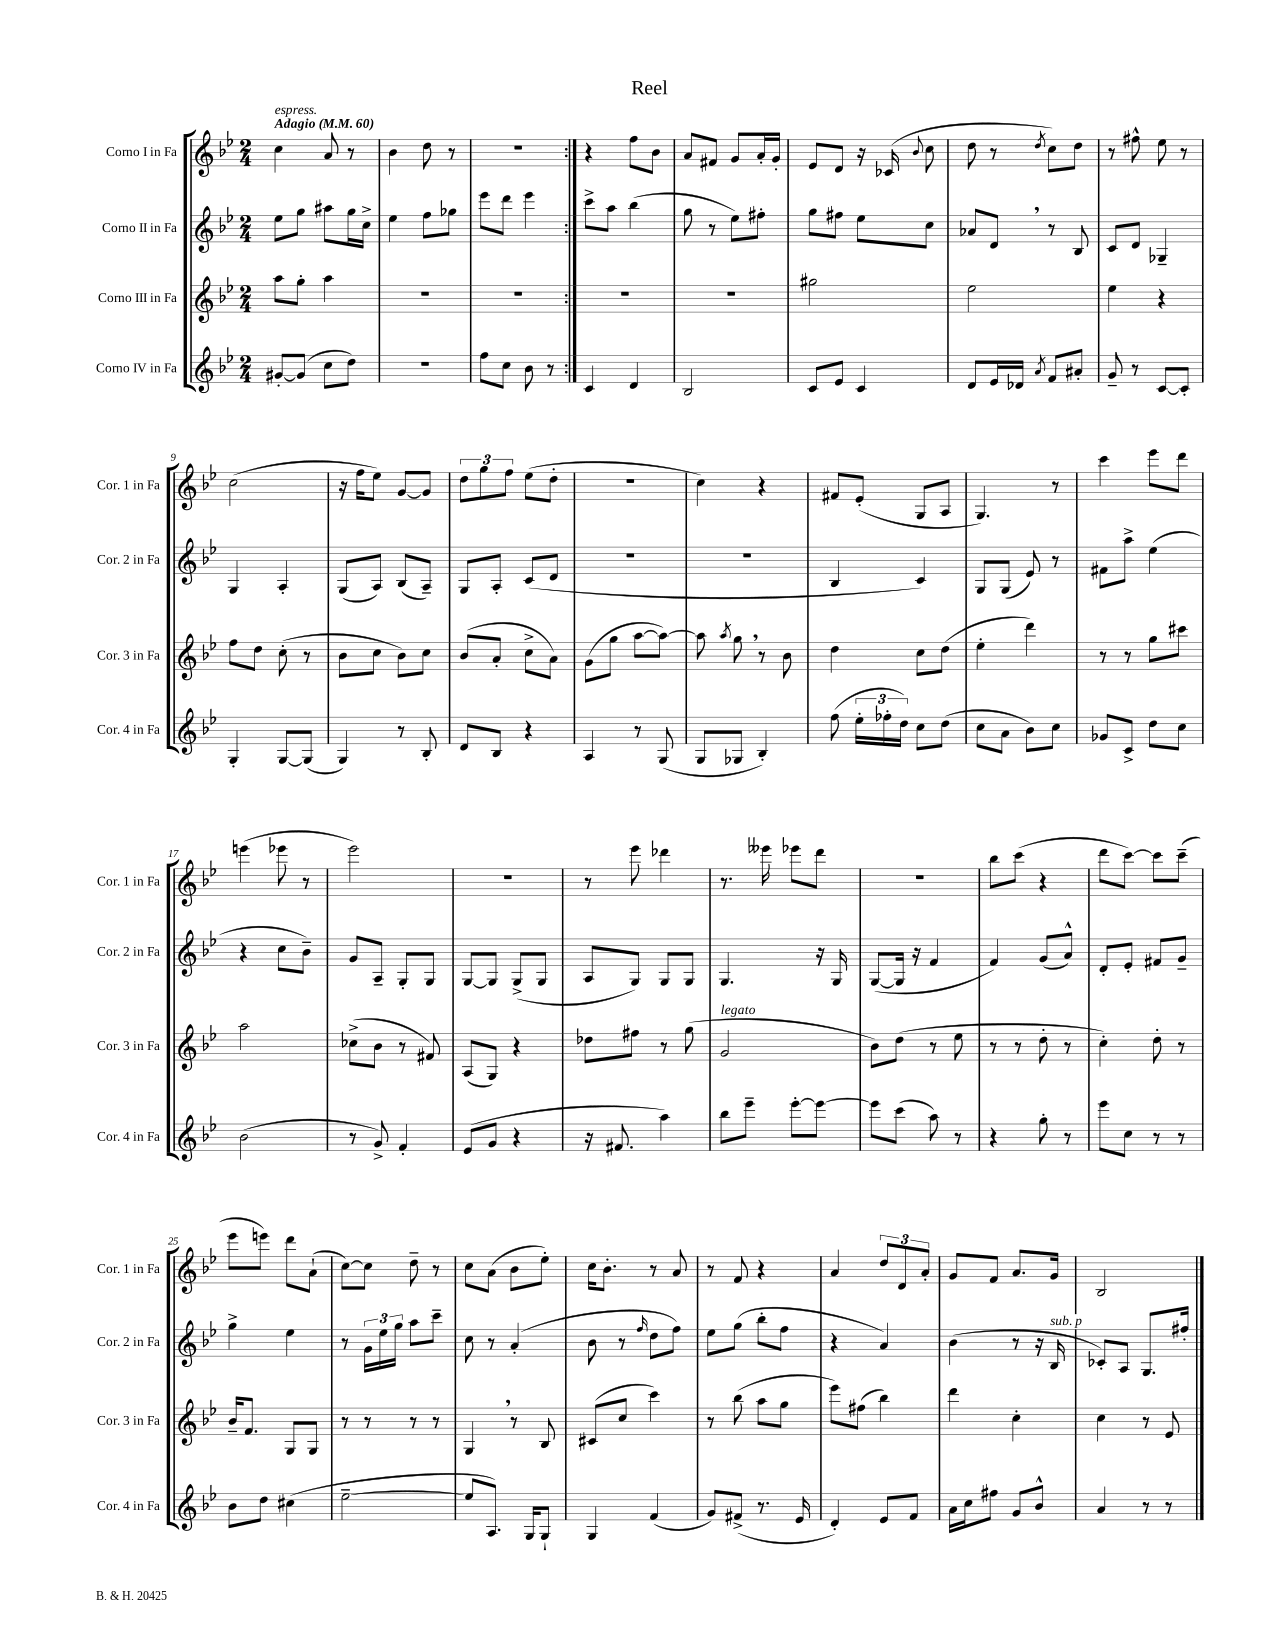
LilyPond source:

\header { title = "Reel" }
<<
\new StaffGroup <<
\new Staff = "s0" \with { instrumentName = "Corno I in Fa" shortInstrumentName = "Cor. 1 in Fa" } {
    \clef treble \key bes \major \numericTimeSignature \time 2/4 \tempo "Adagio" 4 = 60
    \autoBeamOff \repeat volta 2 { c''4^\markup { \italic "espress." } a'8 r8 |
    bes'4 d''8 r8 |
    r2 | }
    r4 f''8[ bes'8] |
    a'8[ fis'8] g'8[ a'16-. g'16]-. |
    ees'8[ d'8] r16 ces'16( \appoggiatura { bes'8 } c''8 |
    d''8 r8 \acciaccatura { d''8 } c''8[) d''8] |
    r8 fis''8-^ ees''8 r8 |
    c''2( |
    r16 f''16[ ees''8]) g'8[~ g'8] |
    \tuplet 3/2 { d''8[ g''8 f''8] } ees''8[( d''8]-. |
    R2 |
    c''4) r4 |
    fis'8[ ees'8]-.( g8[ a8] |
    g4.) r8 |
    c'''4 ees'''8[ d'''8] |
    e'''4( ees'''8 r8 |
    ees'''2) |
    r2 |
    r8 ees'''8 des'''4 |
    r8. eeses'''16 ees'''8[ d'''8] |
    R2 |
    bes''8[ c'''8]( r4 |
    d'''8[ c'''8]~) c'''8[ c'''8]--( |
    ees'''8[ e'''8]) d'''8[ a'8]-!( |
    c''8[~) c''8] d''8-- r8 |
    c''8[ a'8]( bes'8[ ees''8]-.) |
    c''16[ bes'8.]-. r8 a'8 |
    r8 f'8 r4 |
    a'4 \tuplet 3/2 { d''8[ d'8 a'8]-. } |
    g'8[ f'8] a'8.[ g'16] |
    bes2 \bar "|." |
}
\new Staff = "s1" \with { instrumentName = "Corno II in Fa" shortInstrumentName = "Cor. 2 in Fa" } {
    \clef treble \key bes \major \numericTimeSignature \time 2/4
    \autoBeamOff \repeat volta 2 { ees''8[ g''8] ais''8[ g''16 c''16]-> |
    ees''4 f''8[ ges''8] |
    ees'''8[ d'''8] ees'''4 | }
    c'''8[-> a''8] bes''4( |
    g''8 r8 ees''8[) fis''8]-. |
    g''8[ fis''8] ees''8[ c''8] |
    aes'8[ d'8] \breathe r8 bes8 |
    c'8[ d'8] ges4-- |
    g4 a4-. |
    g8[( a8]) bes8[( a8]--) |
    g8[ a8]-. c'8[( d'8] |
    r2 |
    r2 |
    bes4 c'4) |
    g8[ g8]( ees'8) r8 |
    fis'8[ a''8]-> ees''4( |
    r4 c''8[ bes'8]--) |
    g'8[ a8]-- g8[-. g8] |
    g8[~ g8] g8[->( g8] |
    a8[ g8]) g8[ g8] |
    g4. r16 g16 |
    g8[~( g16] r16 f'4 |
    f'4) g'8[( a'8]-^) |
    d'8[-. ees'8]-. fis'8[ g'8]-- |
    g''4-> ees''4 |
    r8 \tuplet 3/2 { g'16[ ees''16 g''16] } a''8[ c'''8]-- |
    c''8 r8 a'4-.( |
    bes'8 r8 \grace { f''16 } d''8[ f''8]) |
    ees''8[ g''8]( bes''8[-. f''8] |
    r4 a'4) |
    bes'4( r8 r16 bes16^\markup { \italic "sub. p" } |
    ces'8[-.) a8] g8.[ fis''16]-. \bar "|." |
}
\new Staff = "s2" \with { instrumentName = "Corno III in Fa" shortInstrumentName = "Cor. 3 in Fa" } {
    \clef treble \key bes \major \numericTimeSignature \time 2/4
    \autoBeamOff \repeat volta 2 { a''8[ g''8]-. a''4 |
    R2 |
    R2 | }
    R2 |
    R2 |
    gis''2 |
    ees''2 |
    ees''4 r4 |
    f''8[ d''8] c''8-.( r8 |
    bes'8[ c''8] bes'8[) c''8] |
    bes'8[( a'8]-. c''8[-> a'8]) |
    g'8[( g''8] a''8[~ a''8]~) |
    a''8 \acciaccatura { a''8 } g''8 \breathe r8 bes'8 |
    d''4 c''8[ d''8]( |
    ees''4-. d'''4) |
    r8 r8 g''8[ cis'''8] |
    a''2 |
    ces''8[->( bes'8] r8 fis'8) |
    a8[( g8]) r4 |
    des''8[ fis''8] r8 g''8( |
    g'2^\markup { \italic "legato" } |
    bes'8[) d''8]( r8 ees''8 |
    r8 r8 d''8-. r8 |
    c''4-.) d''8-. r8 |
    bes'16[-- f'8.] g8[ g8] |
    r8 r8 r8 r8 |
    g4 \breathe r8 bes8 |
    cis'8[( c''8] c'''4) |
    r8 bes''8( a''8[ g''8] |
    ees'''8[) fis''8]( bes''4) |
    d'''4 c''4-. |
    c''4 r8 ees'8 \bar "|." |
}
\new Staff = "s3" \with { instrumentName = "Corno IV in Fa" shortInstrumentName = "Cor. 4 in Fa" } {
    \clef treble \key bes \major \numericTimeSignature \time 2/4
    \autoBeamOff \repeat volta 2 { gis'8[~-. gis'8]( c''8[ d''8]) |
    r2 |
    f''8[ c''8] bes'8 r8 | }
    c'4 d'4 |
    bes2 |
    c'8[ ees'8] c'4 |
    d'8[ ees'16 des'16] \acciaccatura { a'8 } f'8[ ais'8]-. |
    g'8-- r8 c'8[~ c'8]-. |
    g4-. g8[~ g8]( |
    g4) r8 bes8-. |
    d'8[ bes8] r4 |
    a4 r8 g8( |
    g8[ ges8] bes4-.) |
    f''8( \tuplet 3/2 { ees''16[-. fes''16-. d''16]) } c''8[ d''8]( |
    c''8[ a'8] bes'8[) c''8] |
    ges'8[ c'8]-> d''8[ c''8] |
    bes'2( |
    r8 g'8->) f'4-. |
    ees'8[( g'8] r4 |
    r16 fis'8. a''4) |
    bes''8[ ees'''8]-- ees'''8[~-. ees'''8]~ |
    ees'''8[ c'''8]( a''8) r8 |
    r4 g''8-. r8 |
    ees'''8[ c''8] r8 r8 |
    bes'8[ d''8] cis''4( |
    ees''2~-- |
    ees''8[ a8.]) g16[ g8]-! |
    g4 f'4( |
    g'8[) fis'8]->( r8. ees'16 |
    d'4-.) ees'8[ f'8] |
    a'16[ c''16 fis''8] g'8[ bes'8]-^ |
    a'4 r8 r8 \bar "|." |
}
>>
>>
